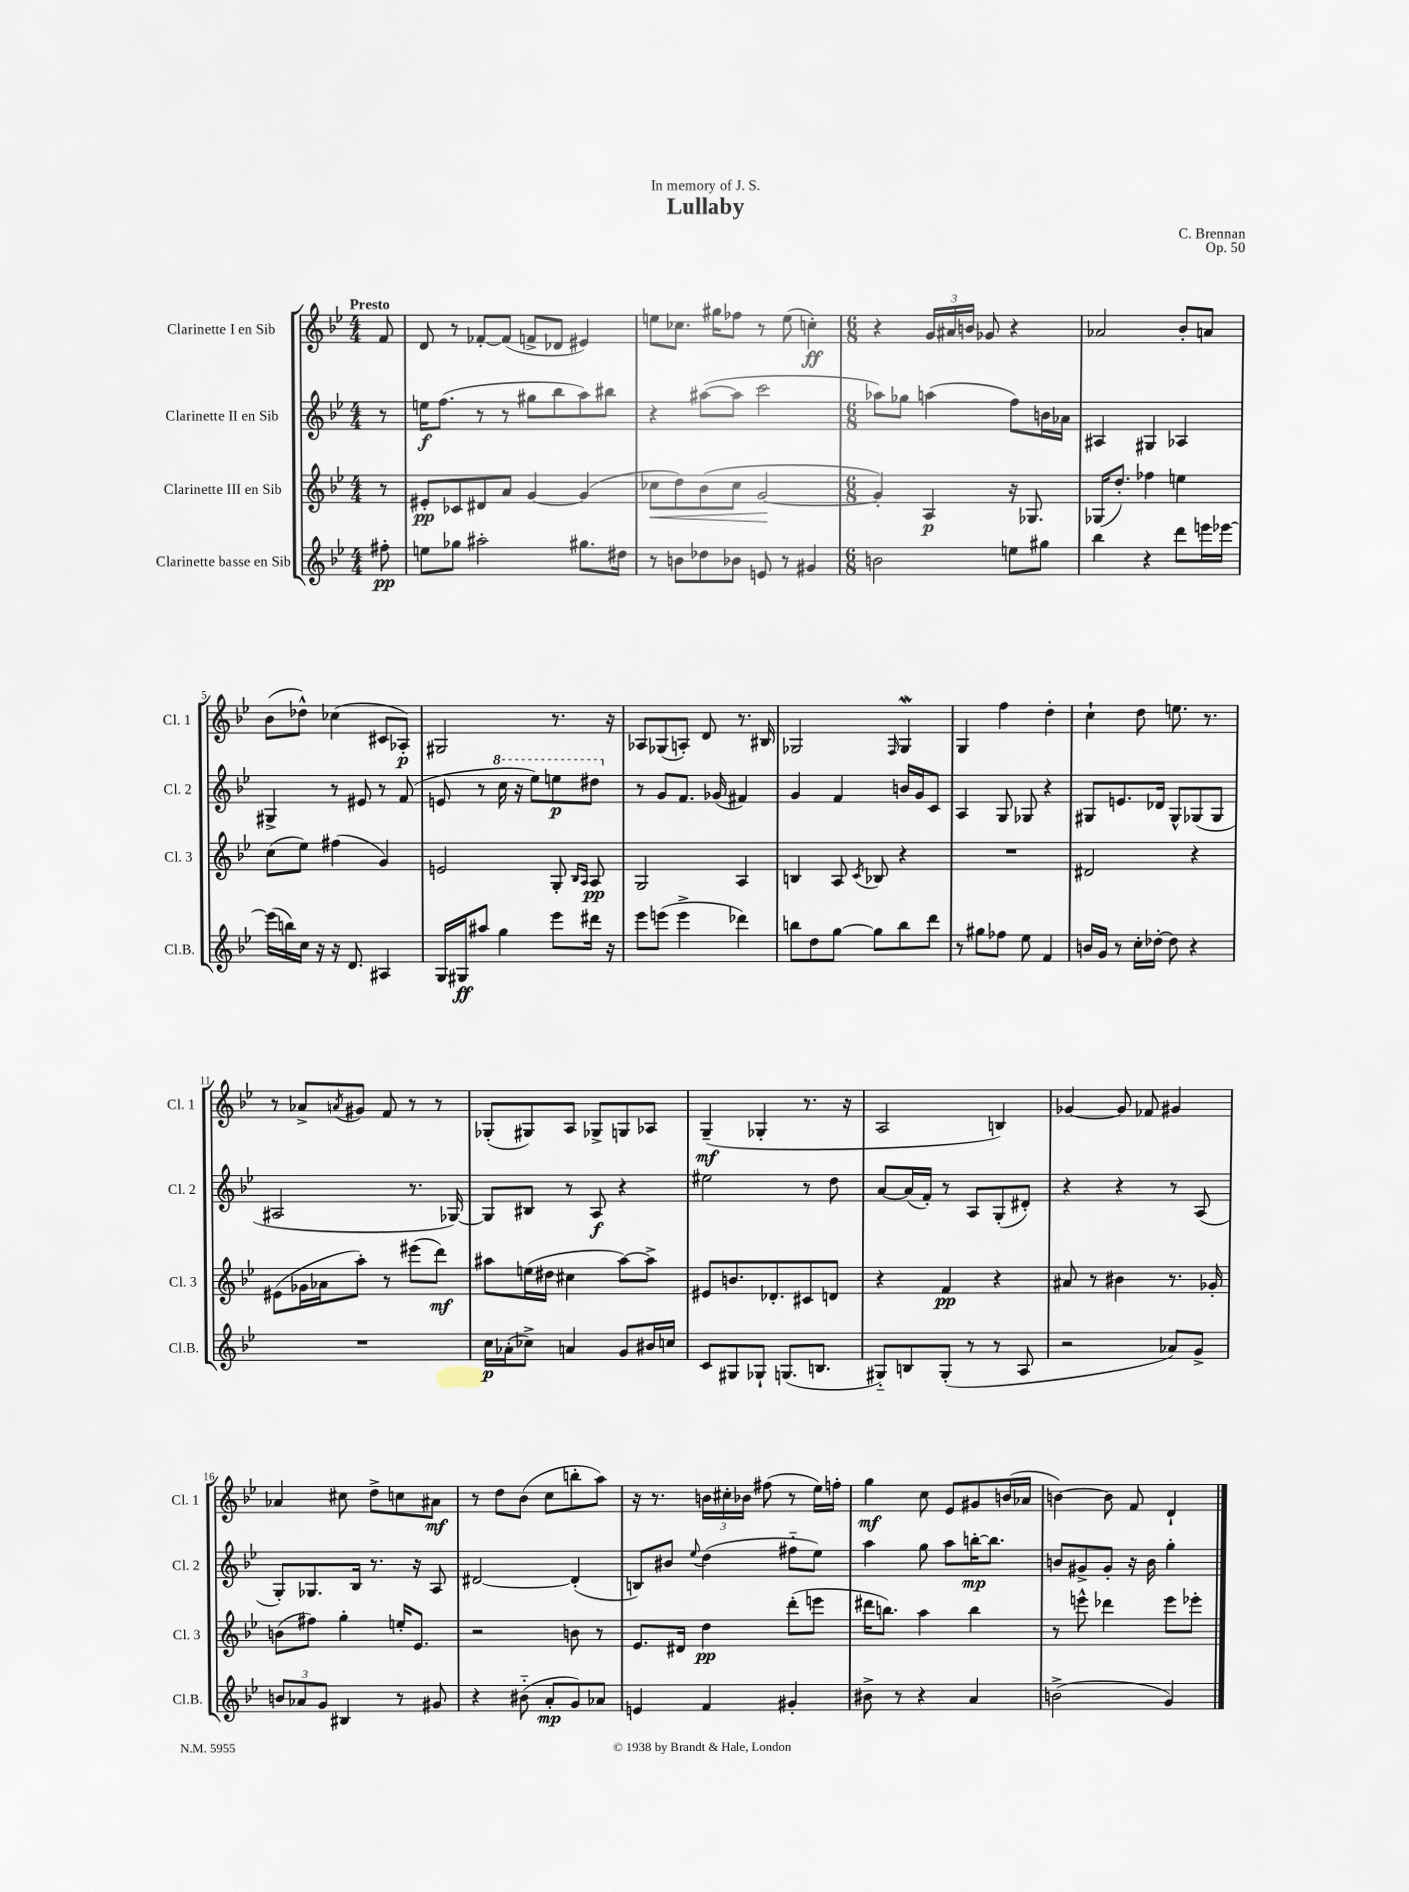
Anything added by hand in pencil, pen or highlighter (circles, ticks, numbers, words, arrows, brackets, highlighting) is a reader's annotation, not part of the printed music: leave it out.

**kern	**dynam	**kern	**dynam	**kern	**dynam	**kern	**dynam
*part4	*part4	*part3	*part3	*part2	*part2	*part1	*part1
*staff4	*staff4	*staff3	*staff3	*staff2	*staff2	*staff1	*staff1
*I"Clarinette basse en Sib	*	*I"Clarinette III en Sib	*	*I"Clarinette II en Sib	*	*I"Clarinette I en Sib	*
*I'Cl.B.	*	*I'Cl. 3	*	*I'Cl. 2	*	*I'Cl. 1	*
*clefG2	*	*clefG2	*	*clefG2	*	*clefG2	*
*k[b-e-]	*	*k[b-e-]	*	*k[b-e-]	*	*k[b-e-]	*
*M4/4	*	*M4/4	*	*M4/4	*	*M4/4	*
=	=	=	=	=	=	=	=
!	!	!	!	!	!	!LO:TX:a:B:t=Presto	!
8ff#X'\	pp	8r	.	8r	.	8f/	.
=1	=1	=1	=1	=1	=1	=1	=1
8een\L	.	8e#X'/L	pp	16een\KL	f	8d/	.
.	.	.	.	(8.ff\J	.	.	.
8gg-X\J	.	8c-X/	.	.	.	8r	.
2aa#X'\	.	8d#X/	.	8r	.	[8f-X'/L	.
.	.	8a/J	.	8r	.	(8f-/J]	.
.	.	[4g/	.	8gg#X\L	.	8fn^/L	.
.	.	.	.	8bb-\	.	8d-X/J	.
8.gg#X\L	.	(4g/]	.	8aa\)	.	4e#X/)	.
.	.	.	.	8bb#X\J	.	.	.
16dd#X\Jk	.	.	.	.	.	.	.
=2	=2	=2	=2	=2	=2	=2	=2
!	!	!	!LO:HP:b	!	!	!	!
8r	.	8cc-X\L	<	4r	.	8een\L	.
8bn\L	.	8dd\)	.	.	.	8.cc-X\J	.
8dd-X\	.	(8b-\	.	([8aa#X\L	.	.	.
.	.	.	.	.	.	16gg#X\KL	.
8b-X\J	.	8cc-\J	.	8aa#\J]	.	8ff-X\J	.
8en/	.	[2g/	.	2ccc\	.	8r	.
8r	.	.	.	.	.	(8ee\	.
4g#X/	.	.	.	.	.	4ccn'\)	ff
.	.	.	[	.	.	.	.
=3	=3	=3	=3	=3	=3	=3	=3
*M6/8	*	*M6/8	*	*M6/8	*	*M6/8	*
2bn\	.	4g'/])	.	8aa-X\L)	.	4r	.
.	.	.	.	8gg-X\J	.	.	.
.	.	4A/	p	(4aan\	.	24g/LL	.
.	.	.	.	.	.	24a#X/	.
.	.	.	.	.	.	24bn/JJ	.
.	.	.	.	.	.	8g-X/	.
8een\L	.	16r	.	8ff\L)	.	4r	.
.	.	8.G-X/	.	.	.	.	.
8gg#X\J	.	.	.	16bn\L	.	.	.
.	.	.	.	16a-X\JJ	.	.	.
=4	=4	=4	=4	=4	=4	=4	=4
4bb-\	.	(16G-X/KL	.	4A#X/	.	2a-X/	.
.	.	8.dd'/J)	.	.	.	.	.
4r	.	4ff-X\	.	4G#X/	.	.	.
8ddd\L	.	4een\	.	4A-X/	.	8b-'/L	.
16eeen\L	.	.	.	.	.	8an/J	.
[16eee-X\JJ	.	.	.	.	.	.	.
!!LO:LB:g=z
=5	=5	=5	=5	=5	=5	=5	=5
(16eee-\LL]	.	(8cc\L	.	4G#X^/	.	(8b-\L	.
16bbn\)	.	.	.	.	.	.	.
16cc\JJ	.	8ee-\J)	.	.	.	8dd-X^^\J)	.
16r	.	.	.	.	.	.	.
16r	.	(4ff#X\	.	8r	.	(4cc-X\	.
8.d/	.	.	.	.	.	.	.
.	.	.	.	8e#X/	.	.	.
4A#X/	.	4g/)	.	8r	.	8c#X/L	.
.	.	.	.	(8f/	.	8A-X'/J)	p
=6	=6	=6	=6	=6	=6	=6	=6
16G/LL	.	2en/	.	8en/	.	2G#X/	.
16G#X/J	ff	.	.	.	.	.	.
8aa#X/J	.	.	.	8r	.	.	.
*	*	*	*	*8va	*	*	*
4gg\	.	.	.	16ccc\	.	.	.
.	.	.	.	16r	.	.	.
.	.	.	.	8eee-\L)	.	.	.
8eee-\L	.	8G'/	.	8eeen\	p	8.r	.
.	.	16qqB-/LL	.	.	.	.	.
.	.	16qqA/JJ	.	.	.	.	.
16ddd#X\Jk	.	8A/	pp	8ddd#X\J	.	.	.
16r	.	.	.	.	.	16r	.
=7	=7	=7	=7	=7	=7	=7	=7
*	*	*	*	*X8va	*	*	*
8eee-\L	.	2G/	.	8r	.	8A-X/L	.
(8eeen\J	.	.	.	8g/L	.	(8G-X/	.
4eee^\	.	.	.	8.f/J	.	8An'/J)	.
.	.	.	.	.	.	8d/	.
.	.	.	.	(16g-X/	.	.	.
4ddd-X\)	.	4A/	.	4f#X/)	.	8.r	.
.	.	.	.	.	.	16B#X/	.
=8	=8	=8	=8	=8	=8	=8	=8
8bbn\L	.	4Bn/	.	4g/	.	2G-X/	.
8dd\	.	.	.	.	.	.	.
[8gg\J	.	8A/	.	4f/	.	.	.
.	.	8qc/	.	.	.	.	.
8gg\L]	.	8B-X/	.	.	.	.	.
.	.	.	.	.	.	16qqF/	.
8bb\	.	4r	.	16bn/LL	.	4G-w/	.
.	.	.	.	16g/J	.	.	.
8ddd\J	.	.	.	8c/J	.	.	.
=9	=9	=9	=9	=9	=9	=9	=9
8r	.	2.r	.	4A/	.	4G/	.
8gg#X\L	.	.	.	.	.	.	.
8ff-X\J	.	.	.	8G/	.	4ff\	.
8ee-\	.	.	.	8G-X/	.	.	.
4f/	.	.	.	4r	.	4dd'\	.
=10	=10	=10	=10	=10	=10	=10	=10
16bn/LL	.	2d#X/	.	8G#X/L	.	4cc`\	.
16g/JJ	.	.	.	.	.	.	.
8r	.	.	.	8.en/	.	.	.
16cc'\LL	.	.	.	.	.	8dd\	.
[16dd-X'\JJ	.	.	.	16d-X/Jk	.	.	.
8dd-\]	.	.	.	8G#^^/L	.	8.een\	.
4r	.	4r	.	(8G-X/	.	.	.
.	.	.	.	.	.	8.r	.
.	.	.	.	8G-/J	.	.	.
!!LO:LB:g=z
=11	=11	=11	=11	=11	=11	=11	=11
2.r	.	(8e#X\L	.	2A#X/	.	8r	.
.	.	16g-X\L	.	.	.	8a-X^/L	.
.	.	16a-X\J	.	.	.	.	.
.	.	.	.	.	.	8qan/	.
.	.	8aa'\J)	.	.	.	8g#X/J	.
.	.	8r	.	.	.	8f/	.
.	.	(8eee#X\L	.	8.r	.	8r	.
.	.	8ddd\J)	mf	.	.	8r	.
.	.	.	.	[16G-X/)	.	.	.
=12	=12	=12	=12	=12	=12	=12	=12
16cc\LL	p	8aa#X\L	.	8G-/L]	.	(8G-X'/L	.
(16a-X'\J	.	.	.	.	.	.	.
8cc-X^\J)	.	(16een\L	.	8B#X/J	.	8G#X/)	.
.	.	16dd#X\JJ	.	.	.	.	.
4an/	.	4cc#X\	.	8r	.	8A/J	.
.	.	.	.	8A/	f	8G-X^/L	.
8g/L	.	[8aa#\L)	.	4r	.	8Gn/	.
16b#X/L	.	8aa#^\J]	.	.	.	8A-X/J	.
16ccn/JJ	.	.	.	.	.	.	.
=13	=13	=13	=13	=13	=13	=13	=13
8c/L	.	8e#X/L	.	2ee#X\	.	(4G~/	mf
8G#X/	.	8.bn/	.	.	.	.	.
8G-X`/J	.	.	.	.	.	4G-X'/	.
.	.	8.d-X'/	.	.	.	.	.
(8.Gn/L	.	.	.	.	.	.	.
.	.	8c#X/	.	8r	.	8.r	.
8.Bn/J	.	.	.	.	.	.	.
.	.	8dn/J	.	8dd\	.	.	.
.	.	.	.	.	.	16r	.
=14	=14	=14	=14	=14	=14	=14	=14
8G#X/L)	.	4r	.	[8a/L	.	2A/	.
8Bn/	.	.	.	(16a/L]	.	.	.
.	.	.	.	16f'/JJ)	.	.	.
(8G#'/J	.	4f/	pp	8r	.	.	.
8r	.	.	.	8A/L	.	.	.
8r	.	4r	.	(8G'/	.	4Bn/)	.
8A/	.	.	.	8d#X'/J)	.	.	.
=15	=15	=15	=15	=15	=15	=15	=15
2r	.	8a#X/	.	4r	.	[4g-X/	.
.	.	8r	.	.	.	.	.
.	.	4b#X\	.	4r	.	8g-/]	.
.	.	.	.	.	.	8f-X/	.
8a-X/L)	.	8.r	.	8r	.	4g#X/	.
8g^/J	.	.	.	(8A/	.	.	.
.	.	16g-X'/	.	.	.	.	.
!!LO:LB:g=z
=16	=16	=16	=16	=16	=16	=16	=16
12bn/L	.	(8bn\L	.	8G'/L)	.	4a-X/	.
12a-X/	.	.	.	.	.	.	.
.	.	8ff#X\J)	.	8.G-X/	.	.	.
12g/J	.	.	.	.	.	.	.
4B#X/	.	4gg'\	.	.	.	8cc#X\	.
.	.	.	.	16B-/Jk	.	.	.
.	.	.	.	8.r	.	8dd^\L	.
8r	.	16een'/KL	.	.	.	8ccn\	.
.	.	8.e-/J	.	16r	.	.	.
8g#X/	.	.	.	8A/	.	8a#X\J	mf
=17	=17	=17	=17	=17	=17	=17	=17
4r	.	2r	.	[2d#X/	.	8r	.
.	.	.	.	.	.	8dd\L	.
(8b#X\	.	.	.	.	.	(8b-\J	.
8a'/L	mp	.	.	.	.	8cc\L	.
8g/)	.	8bn\	.	(4d#'/]	.	8bbn'\	.
8a-X/J	.	8r	.	.	.	8aa\J)	.
=18	=18	=18	=18	=18	=18	=18	=18
4en/	.	8.e-/L	.	8Bn/L)	.	16r	.
.	.	.	.	.	.	8.r	.
.	.	.	.	8b#X/J	.	.	.
.	.	16d#X/Jk	.	.	.	.	.
.	.	.	.	8qqee-/	.	.	.
4f/	.	4dd\	pp	(4dd\	.	24bn\LL	.
.	.	.	.	.	.	24cc#X'\	.
.	.	.	.	.	.	24b-X\JJ	.
.	.	.	.	.	.	(8ff#X\	.
4g#X'/	.	(8ddd'\L	.	8ff#X\L	.	8r	.
.	.	8eeen\J	.	8ee-\J)	.	16ee-\LL)	.
.	.	.	.	.	.	16ffn'\JJ	.
=19	=19	=19	=19	=19	=19	=19	=19
8b#X^\	.	16ddd#X\KL	.	4aa\	.	4gg\	mf
.	.	8.bbn\J)	.	.	.	.	.
8r	.	.	.	.	.	.	.
4r	.	4aa\	.	8gg\	.	8cc\	.
.	.	.	.	8aa\L	.	8e-/L	.
4a/	.	4bb\	.	[16bbn'\K	mp	8g#X/	.
.	.	.	.	8.bb\J]	.	.	.
.	.	.	.	.	.	(16bn/L	.
.	.	.	.	.	.	16a-X/JJ	.
=20	=20	=20	=20	=20	=20	=20	=20
(2bn^\	.	8r	.	8bn/L	.	[4bn\)	.
.	.	8eeen^^\	.	8g#X^/	.	.	.
.	.	4ddd-X\	.	8g#'/J	.	8b\]	.
.	.	.	.	16r	.	8f/	.
.	.	.	.	16b\	.	.	.
4g/)	.	8eee\L	.	4gg'\	.	4d`/	.
.	.	8eee-X'\J	.	.	.	.	.
==	==	==	==	==	==	==	==
*-	*-	*-	*-	*-	*-	*-	*-
